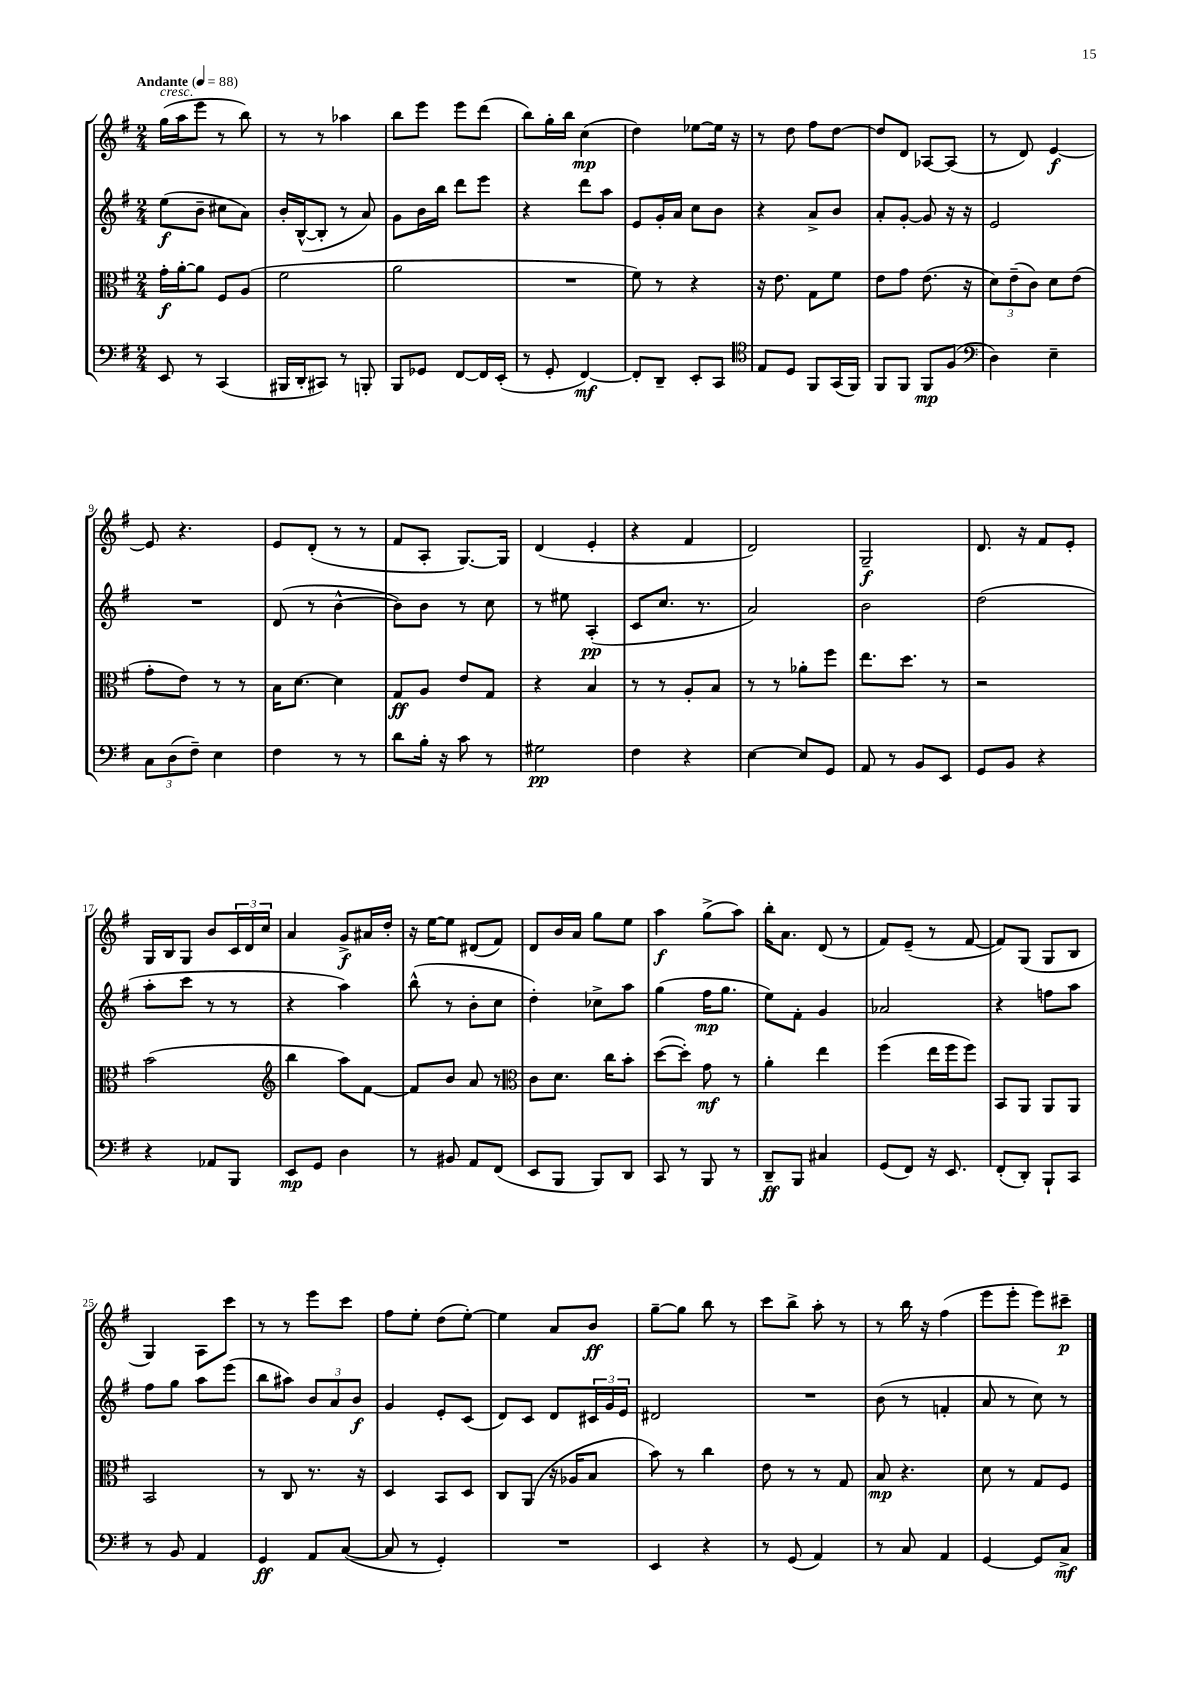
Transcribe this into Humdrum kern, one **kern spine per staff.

**kern	**kern	**kern	**kern
*staff4	*staff3	*staff2	*staff1
*clefF4	*clefC3	*clefG2	*clefG2
*k[f#]	*k[f#]	*k[f#]	*k[f#]
*M2/4	*M2/4	*M2/4	*M2/4
*MM88	*MM88	*MM88	*MM88
8EE/	16g'\LL	(8ee\L	(16gg\LL
.	[16a'\J	.	16aa\J
8r	8a\]J	8b~\J	8eee\J
(4CC/	8F#/L	8cc#\L	8r
.	(8A/J	8a\J)	8bb\)
=	=	=	=
16BBB#/LL	2f#\	16b'/LL	8r
16DD'/J	.	([16B^^/J	.
8CC#/J)	.	8B'/]J	8r
8r	.	8r	4aa-\
8BBB'/	.	8a/)	.
=	=	=	=
8BBB/L	2a\	8g\L	8bb\L
8GG-/J	.	16b\L	8eee\J
.	.	16bb\JJ	.
[8FF#/L	.	8ddd\L	8eee\L
16FF#/]L	.	8eee\J	(8ddd\J
(16EE'/JJ	.	.	.
=	=	=	=
8r	2r	4r	8bb\L)
8GG'/	.	.	16gg'\L
.	.	.	16bb\JJ
[4FF#/)	.	8ddd\L	(4cc\
.	.	8aa\J	.
=	=	=	=
8FF#'/]L	8f#\)	8e/L	4dd\)
8DD~/J	8r	16g'/L	.
.	.	16a/JJ	.
8EE'/L	4r	8cc\L	[8ee-\L
8CC/J	.	8b\J	16ee-\]Jk
.	.	.	16r
=	=	=	=
*clefC4	*	*	*
8E/L	16r	4r	8r
.	8.e\	.	.
8D/J	.	.	8dd\
8FF#/L	8G\L	8a^/L	8ff#\L
(16GG/L	8f#\J	8b/J	[8dd\J
16FF#/JJ)	.	.	.
=	=	=	=
8FF#/L	8e\L	8a'/L	8dd/]L
8FF#/J	8g\J	[8g'/J	8d/J
8FF#/L	(8.e\	8g/]	[8A-/L
(8F#/J	.	16r	(8A-/]J
.	16r	16r	.
=	=	=	=
*clefF4	*	*	*
4D\)	12d\L)	2e/	8r
.	(12e~\	.	.
.	.	.	8d/)
.	12c\J)	.	.
4E~\	8d\L	.	[4e/
.	(8e\J	.	.
=	=	=	=
12C\L	8g'\L	2r	8e/]
(12D\	.	.	.
.	8e\J)	.	4.r
12F#~\J)	.	.	.
4E\	8r	.	.
.	8r	.	.
=	=	=	=
4F#\	16B\LK	(8d/	8e/L
.	[8.d\J	.	.
.	.	8r	(8d'/J
8r	4d\]	[4b^^\	8r
8r	.	.	8r
=	=	=	=
8d\L	8G/L	8b\]L)	8f#/L
16B'\Jk	8A/J	8b\J	8A'/J
16r	.	.	.
8c\	8e/L	8r	[8.G/L)
8r	8G/J	8cc\	.
.	.	.	16G/]Jk
=	=	=	=
2G#\	4r	8r	(4d/
.	.	8ee#\	.
.	4B/	(4A'/	4e'/
=	=	=	=
4F#\	8r	8c/L	4r
.	8r	8.cc/J	.
4r	8A'/L	.	4f#/
.	.	8.r	.
.	8B/J	.	.
=	=	=	=
[4E\	8r	2a/)	2d/)
.	8r	.	.
8E/]L	8a-'\L	.	.
8GG/J	8ff#\J	.	.
=	=	=	=
8AA/	8.ee\L	2b\	2G~/
8r	.	.	.
.	8.dd\J	.	.
8BB/L	.	.	.
8EE/J	8r	.	.
=	=	=	=
8GG/L	2r	(2dd\	8.d/
8BB/J	.	.	.
.	.	.	16r
4r	.	.	8f#/L
.	.	.	8e'/J
=	=	=	=
4r	(2b\	8aa'\L	16G/LL
.	.	.	16B/J
.	.	8ccc\J	8G/J
8AA-/L	.	8r	8b/L
8BBB/J	.	8r	24c/L
.	.	.	24d/
.	.	.	24cc/JJ
=	=	=	=
*	*clefG2	*	*
8EE/L	4bb\	4r	4a/
8GG/J	.	.	.
4D\	8aa\L)	4aa\)	8g^/L
.	[8f#\J	.	16a#/L
.	.	.	16dd'/JJ
=	=	=	=
8r	8f#/]L	(8bb^^\	16r
.	.	.	[16ee\LK
8BB#/	8b/J	8r	8ee\]J
8AA/L	8a/	8b'\L	(8d#/L
(8FF#/J	8r	8cc\J	8f#/J)
=	=	=	=
*	*clefC3	*	*
8EE/L	8c\L	4dd'\)	8d/L
8BBB/J	8.d\J	.	16b/L
.	.	.	16a/JJ
8BBB/L)	.	8cc-^\L	8gg\L
.	16cc\LK	.	.
8DD/J	8b'\J	8aa\J	8ee\J
=	=	=	=
8CC/	([8dd\L	(4gg\	4aa\
8r	8dd'\]J)	.	.
8BBB/	8g\	16ff#\LK	(8gg^\L
.	.	8.gg\J	.
8r	8r	.	8aa\J)
=	=	=	=
8DD~/L	4a'\	8ee\L)	16bb'\LK
.	.	.	8.a\J
8BBB/J	.	8f#'\J	.
4C#/	4ee\	4g/	(8d/
.	.	.	8r
=	=	=	=
(8GG/L	(4ff#\	2a-/	8f#/L)
8FF#/J)	.	.	(8e~/J
16r	16ee\LL	.	8r
8.EE/	16ff#\J	.	.
.	8ff#\J)	.	[8f#/
=	=	=	=
(8FF#'/L	8BB/L	4r	8f#/]L)
8DD'/J)	8AA/J	.	(8G/J
8BBB`/L	8AA/L	8ff\L	8G/L
8CC/J	8AA/J	8aa\J	8B/J
=	=	=	=
8r	2BB/	8ff#\L	4G/)
8BB/	.	8gg\J	.
4AA/	.	8aa\L	8A\L
.	.	(8eee\J	8ccc\J
=	=	=	=
4GG/	8r	8bb\L	8r
.	8C/	8aa#\J)	8r
8AA/L	8.r	12b/L	8eee\L
.	.	12a/	.
([8C/J	.	.	8ccc\J
.	.	12b/J	.
.	16r	.	.
=	=	=	=
8C/]	4D/	4g/	8ff#\L
8r	.	.	8ee'\J
4GG'/)	8BB/L	8e'/L	(8dd\L
.	8D/J	(8c/J	[8ee'\J)
=	=	=	=
2r	8C/L	8d/L)	4ee\]
.	(8AA/J	8c/J	.
.	16r	8d/L	8a/L
.	16A-/LK	.	.
.	8B/J	24c#/L	8b/J
.	.	24g/	.
.	.	24e/JJ	.
=	=	=	=
4EE/	8b\)	2d#/	[8gg~\L
.	8r	.	8gg\]J
4r	4cc\	.	8bb\
.	.	.	8r
=	=	=	=
8r	8e\	2r	8ccc\L
(8GG/	8r	.	8bb^\J
4AA/)	8r	.	8aa'\
.	8G/	.	8r
=	=	=	=
8r	8B/	(8b\	8r
8C/	4.r	8r	16bb\
.	.	.	16r
4AA/	.	4f'/	(4ff#\
=	=	=	=
[4GG/	8d\	8a/	8eee\L
.	8r	8r	8eee'\J
8GG/]L	8G/L	8cc\)	8eee\L)
8C^/J	8F#/J	8r	8ccc#~\J
==	==	==	==
*-	*-	*-	*-
